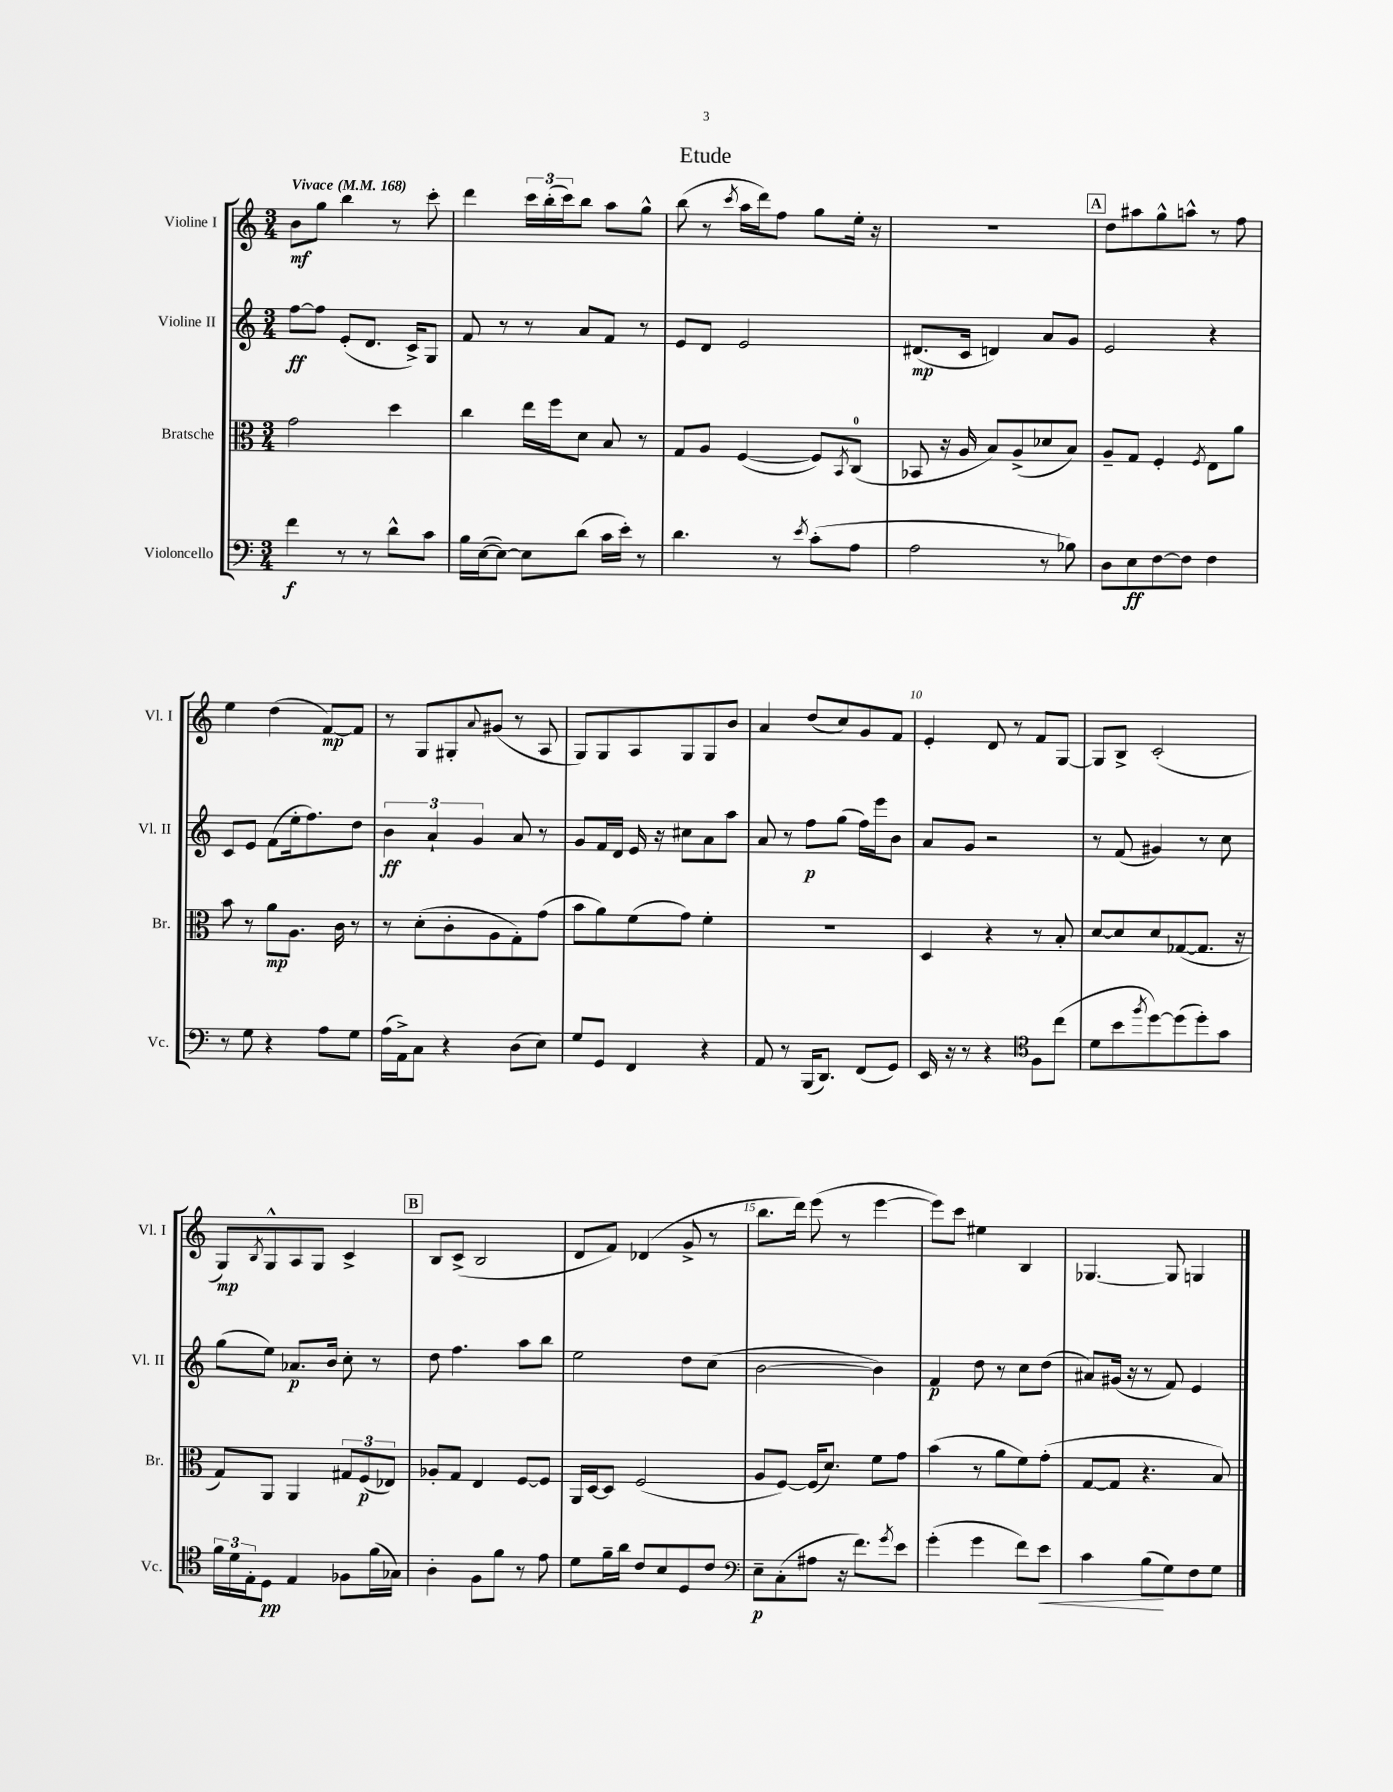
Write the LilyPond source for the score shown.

\header { title = "Etude" }
<<
\new StaffGroup <<
\new Staff = "s0" \with { instrumentName = "Violine I" shortInstrumentName = "Vl. I" } {
    \clef treble \key c \major \numericTimeSignature \time 3/4 \tempo "Vivace" 4 = 168
    b'8\mf g''8 b''4 r8 c'''8-. |
    d'''4 \tuplet 3/2 { c'''16 b''16-.( c'''16) } b''8 a''8 g''8-^ |
    b''8( r8 \acciaccatura { c'''8 } a''16 d'''16) f''8 g''8 e''16-. r16 |
    R2. |
    \mark \markup { \box "A" } d''8 ais''8 g''8-^ a''8-^ r8 f''8 |
    e''4 d''4( f'8~\mp) f'8 |
    r8 g8 gis8-. \appoggiatura { a'8 } gis'8( r8 a8 |
    g8) g8 a8 g8 g8 b'8 |
    a'4 d''8( c''8) g'8 f'8 |
    e'4-. d'8 r8 f'8 g8~ |
    g8 b8-> c'2-.( |
    g8\mp) \acciaccatura { b8 } g8-^ a8 g8 c'4-> |
    \mark \markup { \box "B" } b8 c'8->( b2 |
    d'8 f'8) des'4( g'8-> r8 |
    b''8. d'''16) e'''8( r8 e'''4~ |
    e'''8) c'''8 eis''4 b4 |
    ges4.~ ges8 g4 \bar "|." |
}
\new Staff = "s1" \with { instrumentName = "Violine II" shortInstrumentName = "Vl. II" } {
    \clef treble \key c \major \numericTimeSignature \time 3/4
    f''8~\ff f''8 e'8-.( d'8. c'16->) g8 |
    f'8 r8 r8 a'8 f'8 r8 |
    e'8 d'8 e'2 |
    dis'8.\mp( c'16 d'4) a'8 g'8 |
    \mark \markup { \box "A" } e'2 r4 |
    c'8 e'8 f'8( e''16-. f''8.) d''8 |
    \tuplet 3/2 { b'4\ff a'4-! g'4 } a'8 r8 |
    g'8 f'16 d'16 e'16 r16 cis''8 a'8 a''8 |
    a'8 r8 f''8\p g''8( f''16) e'''16 b'8 |
    a'8 g'8 r2 |
    r8 f'8( gis'4) r8 c''8 |
    g''8( e''8) aes'8.\p b'16 c''8-. r8 |
    \mark \markup { \box "B" } d''8 f''4. a''8 b''8 |
    e''2 d''8 c''8( |
    b'2~ b'4) |
    f'4\p d''8 r8 c''8 d''8( |
    ais'8) gis'16( r16 r8 f'8) e'4 \bar "|." |
}
\new Staff = "s2" \with { instrumentName = "Bratsche" shortInstrumentName = "Br." } {
    \clef alto \key c \major \numericTimeSignature \time 3/4
    g'2 d''4 |
    c''4 e''16 f''16 d'8 b8 r8 |
    g8 a8 f4~( f8) \acciaccatura { b,8 } c8-0( |
    bes,8 r16 a16 b8) a8->( des'8 b8) |
    \mark \markup { \box "A" } a8-- g8 f4-. \acciaccatura { f8 } e8 a'8 |
    b'8 r8 a'8\mp a8. c'16 r8 |
    r8 d'8-.( c'8-. a8 g8-.) g'8( |
    b'8 a'8) f'8( g'8) f'4-. |
    R2. |
    d4 r4 r8 b8-. |
    d'8~ d'8 d'8 ges8~( ges8. r16 |
    g8) a,8 a,4 \tuplet 3/2 { gis8 f8\p( ees8) } |
    \mark \markup { \box "B" } aes8-. g8 e4 f8~ f8 |
    a,16 d16~ d8 f2( |
    a8 f8~) f16( d'8.) f'8 g'8 |
    b'4( r8 a'8 f'8) g'8-.( |
    g8~ g8 r4. b8) \bar "|." |
}
\new Staff = "s3" \with { instrumentName = "Violoncello" shortInstrumentName = "Vc." } {
    \clef bass \key c \major \numericTimeSignature \time 3/4
    f'4\f r8 r8 d'8-^ c'8 |
    b16 e16~( e8~) e8 d'8( c'16 e'16-.) r8 |
    d'4. r8 \acciaccatura { e'8 } c'8-.( a8 |
    a2 r8 bes8) |
    \mark \markup { \box "A" } d8 e8\ff f8~ f8 f4 |
    r8 g8 r4 a8 g8 |
    a16( a,16->) c8 r4 d8( e8) |
    g8 g,8 f,4 r4 |
    a,8 r8 b,,16( d,8.) f,8( g,8) |
    e,16 r16 r8 r4 \clef tenor f8 c''8( |
    d'8 b'8 \acciaccatura { f''8 } d''8~) d''8( d''8-.) g'8 |
    \tuplet 3/2 { f'16 d'16 e16-. } d8\pp e4 fes8 f'16( ges16) |
    \mark \markup { \box "B" } a4-. f8 f'8 r8 e'8 |
    d'8 f'16-- a'16 c'8 b8 d8 c'8 |
    \clef bass e8--\p c8-.( ais8 r16 f'8.) \acciaccatura { g'8 } e'8 |
    g'4-.( g'4 f'8) e'8\< |
    c'4 b8\!( g8) f8 g8 \bar "|." |
}
>>
>>
\layout { \context { \Score \override BarNumber.break-visibility = ##(#f #t #t) barNumberVisibility = #(every-nth-bar-number-visible 5) } }
